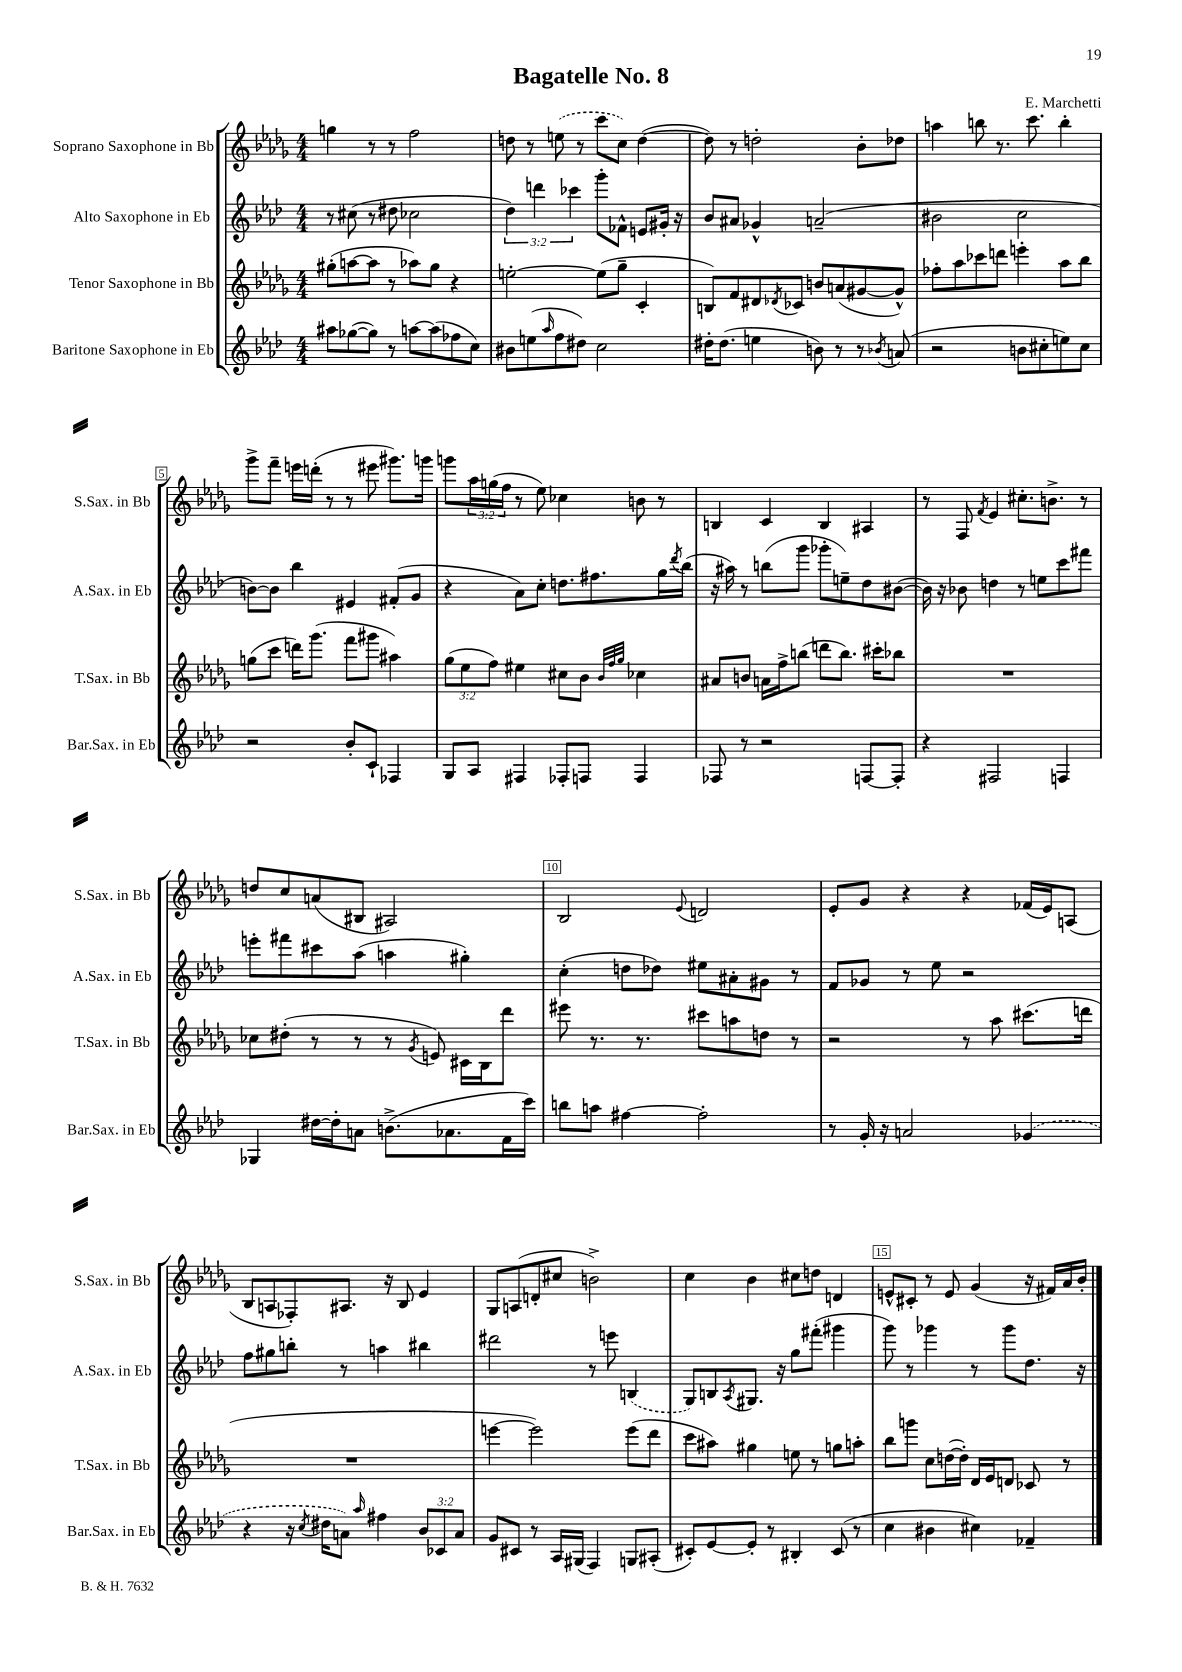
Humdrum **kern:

**kern	**kern	**kern	**kern
*part4	*part3	*part2	*part1
*staff4	*staff3	*staff2	*staff1
*I"Baritone Saxophone in Eb	*I"Tenor Saxophone in Bb	*I"Alto Saxophone in Eb	*I"Soprano Saxophone in Bb
*I'Bar.Sax. in Eb	*I'T.Sax. in Bb	*I'A.Sax. in Eb	*I'S.Sax. in Bb
*clefG2	*clefG2	*clefG2	*clefG2
*k[b-e-a-d-]	*k[b-e-a-d-g-]	*k[b-e-a-d-]	*k[b-e-a-d-g-]
*M4/4	*M4/4	*M4/4	*M4/4
=1	=1	=1	=1
8aa#X\L	(8gg#X'\L	8r	4ggn\
([8gg-X\	[8aan\	(8cc#X\	.
8gg-\J])	8aa\J]	8r	8r
8r	8r	8dd#X\	8r
[8aan\L	8aa-X\L)	2cc-X\	2ff\
(8aa\]	8gg#\J	.	.
8ff-X\	4r	.	.
8cc\J)	.	.	.
=2	=2	=2	=2
8b#X\L	[2een'\	6dd-\)	8ddn\
(8een\	.	.	8r
.	.	6dddn\	.
16qqaa-/	.	.	.
8ff\	.	.	(8een\
.	.	6ccc-X\	.
8dd#X\J)	.	.	8r
2cc\	(8ee\L]	8ggg'\L	8ccc\L
.	8gg-~\J	8f-X^^\J	8cc\J)
.	4c'/	8en/L	([4dd\
.	.	16g#X'/Jk	.
.	.	16r	.
=3	=3	=3	=3
16dd#X'\KL	8Bn/L)	8b-/L	8dd\])
(8.dd#\J	.	.	.
.	8f/	8a#X/J	8r
4een\	8d#X/	4g-X^^/	2ddn'\
.	8qd-X/	.	.
.	8c-X/J	.	.
8bn\)	8bn/L	(2an~/	.
8r	(8an/	.	.
8r	[8g#X/	.	8b-'\L
8qb-X/	.	.	.
(8an/	8g#^^/J])	.	8dd-X\J
=4	=4	=4	=4
2r	8ff-X'\L	2b#X\	4aan\
.	8aa-\	.	.
.	8ccc-X\	.	8bbn\
.	8dddn\J	.	8.r
8bn\L	4eeen'\	2cc\	.
.	.	.	8.ccc\
8cc#X'\	.	.	.
8een\)	8aa-\L	.	4bb'\
8cc#\J	8bb-\J	.	.
!!LO:LB:g=z
=5	=5	=5	=5
2r	(8ggn\L	[8bn\L)	8ggg-^\L
.	8ccc\J	8b\J]	8fff~\J
.	16dddn\KL)	4bb-\	16eeen\LL
.	(8.ggg-\J	.	(16dddn'\JJ
.	.	.	8r
8b-'/L	8fff\L	4e#X/	8r
8c`/J	8ggg#X\J	.	8eee#X\
4F-X/	4aa#X\)	(8f#X'/L	8.ggg#X\L)
.	.	8g/J	.
.	.	.	16gggn\Jk
=6	=6	=6	=6
8G/L	(12gg-\L	4r	8gggn\L
.	12ee-\	.	.
8A-/J	.	.	24aa-\L
.	12ff\J)	.	(24ggn\
.	.	.	24ff\JJ
4F#X/	4ee#X\	8a-\L)	8r
.	.	8cc'\J	8ee-\)
8F-X'/L	8cc#X\L	8.ddn\L	4cc-X\
8Fn/J	8b-\J	.	.
.	.	8.ff#X\	.
.	32qqb-/LLL	.	.
.	32qqff/	.	.
.	32qqgg-/JJJ	.	.
4F/	4cc-X\	.	8bn\
.	.	16gg\L	8r
.	.	8qddd-/	.
.	.	(16bb-\JJ	.
=7	=7	=7	=7
8F-X/	8a#X/L	16r	4Bn/
.	.	16aa#X\)	.
8r	8bn/J	8r	.
2r	16an\LL	(8bbn\L	4c/
.	16ff^\J	.	.
.	(8bbn\J	8ggg\J	.
.	8dddn\L	8ggg-X'\L	4B/
.	8.bb\J)	8een~\)	.
[8Fn/L	.	8dd-\	4A#X/
.	16ccc#X'\KL	.	.
8F'/J]	8bb-X\J	([8b#X\J	.
=8	=8	=8	=8
4r	1r	16b#\])	8r
.	.	16r	.
.	.	8b-X\	8F/
.	.	.	8qf/
2F#X/	.	4ddn\	4e-/
.	.	8r	8.cc#X'\L
.	.	8een\L	.
.	.	.	8.bn^\J
4Fn/	.	8ccc\	.
.	.	8fff#X\J	8r
!!LO:LB:g=z
=9	=9	=9	=9
4G-X/	8cc-X\L	8eeen'\L	8ddn/L
.	(8dd#X'\J	8fff#X\	8cc/
[16dd#X\LL	8r	8ccc#X\	(8an/
16dd#'\J]	.	.	.
8an\J	8r	(8aa-\J	8B#X/J
(8.bn^\L	8r	4aan\	2A#X/)
.	8qg-/	.	.
.	8en/)	.	.
8.a-X\	.	.	.
.	16c#X\LL	4gg#X'\)	.
.	16B-\J	.	.
16f\L	8ddd-\J	.	.
16ccc\JJ)	.	.	.
=10	=10	=10	=10
8bbn\L	8eee#X\	(4cc'\	2B-/
8aan\J	8.r	.	.
[4ff#X\	.	8ddn\L	.
.	8.r	.	.
.	.	8dd-X\J)	.
.	.	.	8qqe-/
2ff#'\]	8ccc#X\L	8ee#X\L	2dn/
.	8aan\	8a#X'\	.
.	8ddn\J	8g#X\J	.
.	8r	8r	.
=11	=11	=11	=11
8r	2r	8f/L	8e-'/L
16g'/	.	8g-X/J	8g-/J
16r	.	.	.
2an/	.	8r	4r
.	.	8ee-\	.
.	8r	2r	4r
.	8aa-\	.	.
(4g-X/	(8.ccc#X\L	.	(16f-X/LL
.	.	.	16e-/J)
.	.	.	(8An/J
.	16dddn\Jk	.	.
!!LO:LB:g=z
=12	=12	=12	=12
4r	1r	8ff\L	8B-/L
.	.	8gg#X\	8An/
16r	.	8bbn'\J	8F-X'/)
8qcc/	.	.	.
16dd#X\KL	.	.	.
8an\J)	.	8r	8.A#X/J
16qqaa-/	.	.	.
4ff#X\	.	4aan\	.
.	.	.	16r
.	.	.	8B-/
12b-/L	.	4bb#X\	4e-/
12c-X/	.	.	.
12a/J	.	.	.
=13	=13	=13	=13
8g/L	[4eeen\	2ddd#X\	8G-/L
8c#X/J	.	.	(8An/
8r	2eee\])	.	8dn'/
16A-/LL	.	.	8cc#X/J
(16G#X/JJ	.	.	.
4F/)	.	8r	2bn^\)
.	.	8eeen\	.
8Gn/L	(8eee\L	(4Bn/	.
(8A#X'/J	8ddd-\J	.	.
=14	=14	=14	=14
8c#X'/L)	8ccc\L	8G/L)	4cc\
[8e-/	8aa#X\J)	8Bn/	.
.	.	8qA-/	.
8e-'/J]	4gg#X\	8.G#X/J	4b-\
8r	.	.	.
.	.	16r	.
4B#X'/	8een\	8gg\L	8cc#X\L
.	8r	(8fff#X'\J	8ddn\J
(8c#/	8ggn\L	4ggg#X\	4dn/
8r	8aan'\J	.	.
=15	=15	=15	=15
4cc\	8bb-\L	8ggg\)	8en^^/L
.	8gggn\J	8r	8c#X'/J
4b#X\	8cc\L	4ggg-X\	8r
.	([16ddn\L	.	8e/
.	16dd'\JJ])	.	.
4cc#X\)	16d-/LL	8r	(4g-/
.	16e-/J	.	.
.	8dn/J	8ggg-\L	.
4f-X~/	8c-X/	8.dd-\J	16r
.	.	.	16f#X/LL)
.	8r	.	16a-/
.	.	16r	16b-'/JJ
==	==	==	==
*-	*-	*-	*-
